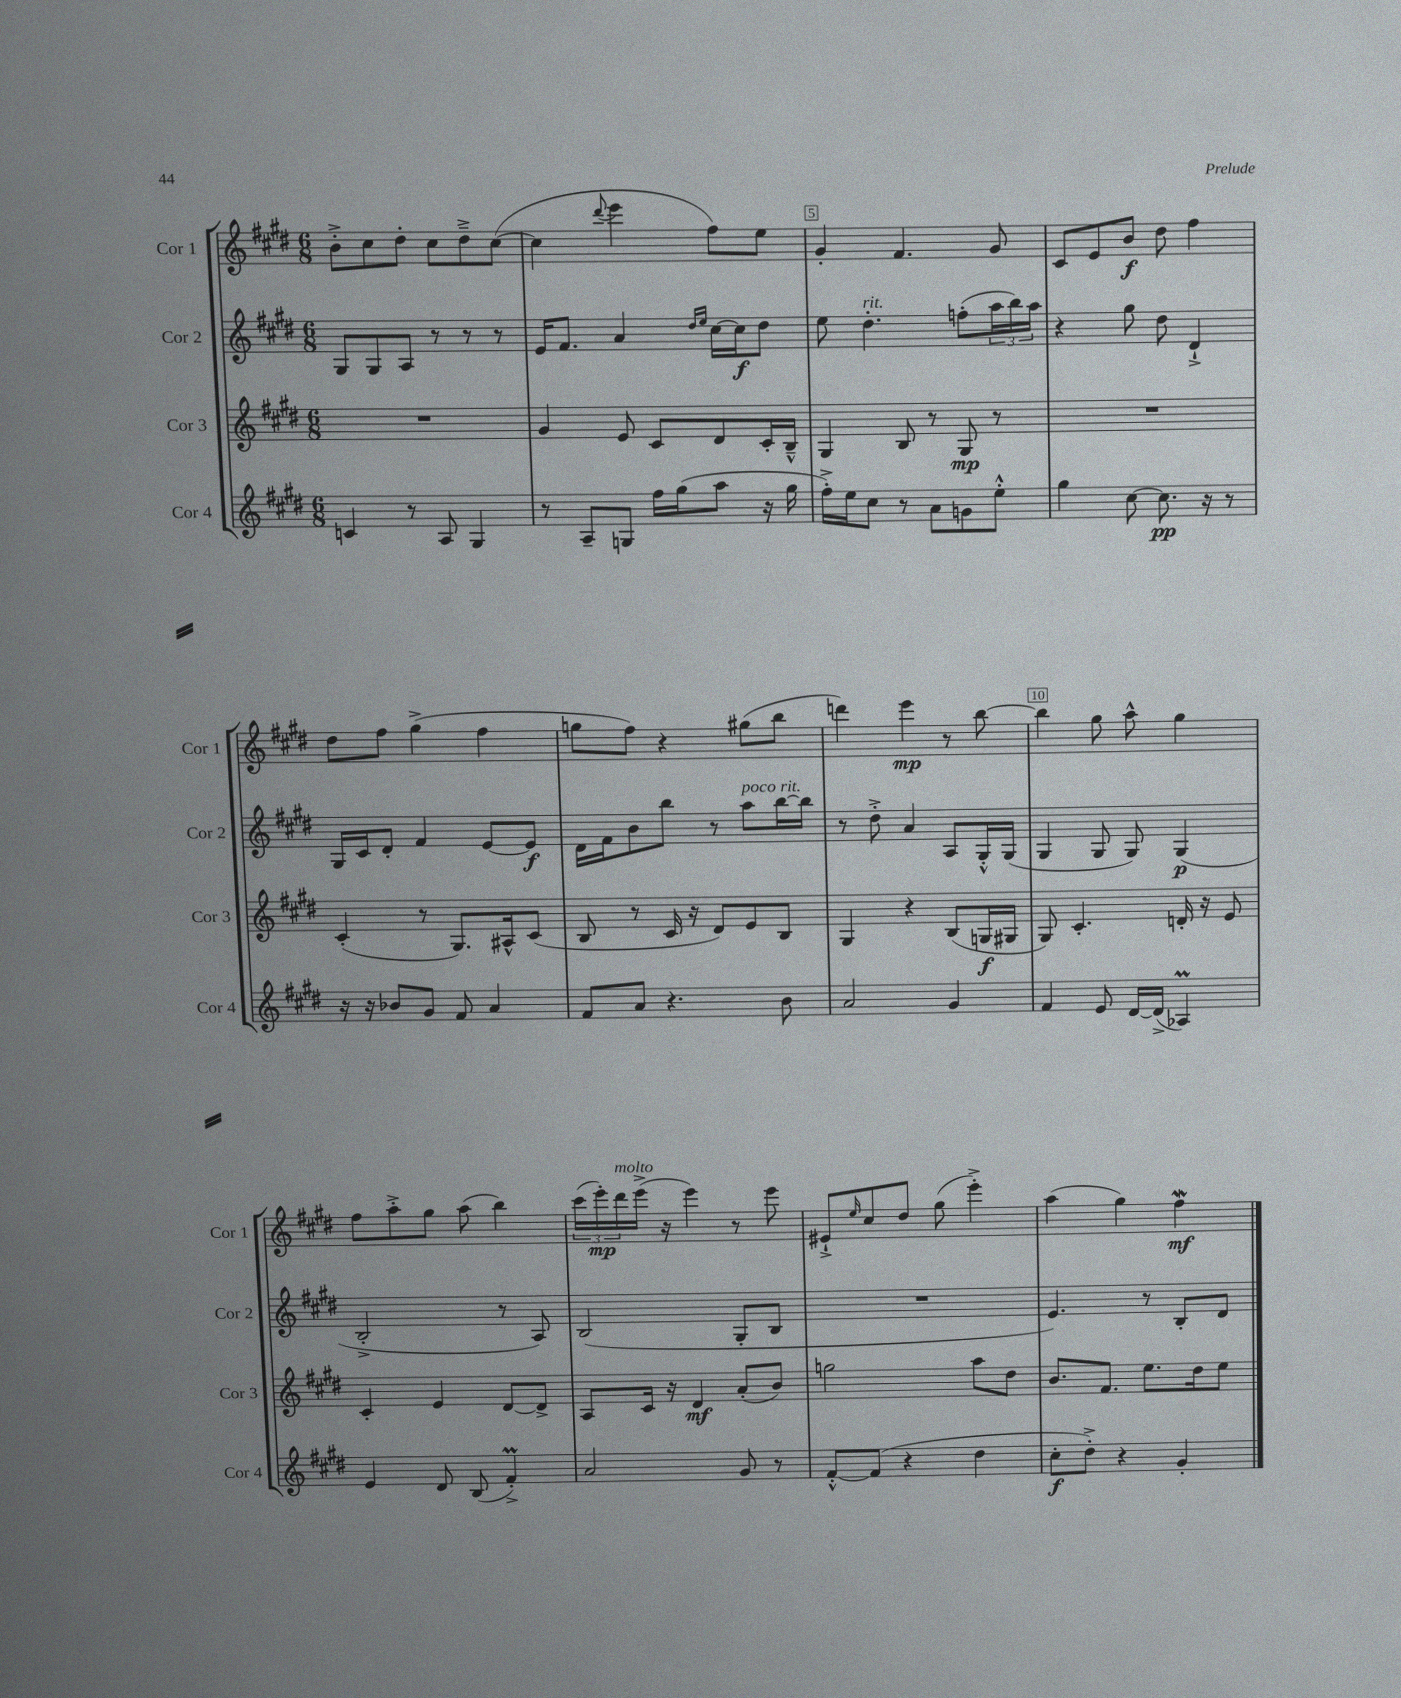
<<
\new StaffGroup <<
\new Staff = "s0" \with { instrumentName = "Cor 1" shortInstrumentName = "Cor 1" } {
    \clef treble \key e \major \numericTimeSignature \time 6/8
    b'8-.-> cis''8 dis''8-. cis''8 dis''8---> cis''8~( |
    cis''4 \appoggiatura { dis'''8 } e'''4 fis''8) e''8 |
    gis'4-. fis'4. gis'8 |
    cis'8 e'8 b'8\f dis''8 fis''4 |
    dis''8 fis''8 gis''4->( fis''4 |
    g''8 fis''8) r4 gis''8( b''8 |
    d'''4) e'''4\mp r8 b''8~ |
    b''4 gis''8 a''8-^ gis''4 |
    fis''8 a''8-.-> gis''8 a''8( b''4) |
    \tuplet 3/2 { cis'''16( e'''16-.\mp) dis'''16^\markup { \italic "molto" } } e'''16->( r16 e'''4) r8 e'''8 |
    eis'8-!-> \grace { e''16 } cis''8 dis''8 gis''8( e'''4-.->) |
    a''4( gis''4) fis''4\mordent\mf \bar "|." |
}
\new Staff = "s1" \with { instrumentName = "Cor 2" shortInstrumentName = "Cor 2" } {
    \clef treble \key e \major \numericTimeSignature \time 6/8
    gis8 gis8 a8 r8 r8 r8 |
    e'16 fis'8. a'4 \grace { dis''16 e''16 } cis''16~ cis''16\f dis''8 |
    e''8 dis''4.-.^\markup { \italic "rit." } f''8-.( \tuplet 3/2 { a''16 b''16) a''16 } |
    r4 gis''8 dis''8 dis'4-!-> |
    gis16 cis'16 dis'8-. fis'4 e'8~ e'8\f |
    dis'16 fis'16 b'8 b''8 r8 a''8^\markup { \italic "poco rit." } b''16~ b''16 |
    r8 dis''8-.-> a'4 a8 gis16-.-^ gis16( |
    gis4 gis8 gis8) gis4\p( |
    b2-.-> r8 a8) |
    b2( gis8-. b8 |
    R2. |
    e'4.) r8 b8-. dis'8 \bar "|." |
}
\new Staff = "s2" \with { instrumentName = "Cor 3" shortInstrumentName = "Cor 3" } {
    \clef treble \key e \major \numericTimeSignature \time 6/8
    R2. |
    gis'4 e'8 cis'8 dis'8 cis'16-. b16---^ |
    gis4 b8 r8 gis8\mp r8 |
    R2. |
    cis'4-.( r8 gis8.) ais16-^ cis'8( |
    b8 r8 cis'16 r16 dis'8) e'8 b8 |
    gis4 r4 b8( g16\f gis16 |
    gis8) cis'4.-. d'16-. r16 e'8 |
    cis'4-. e'4 dis'8~ dis'8-> |
    a8 cis'16 r16 dis'4\mf a'8-.( b'8) |
    g''2 a''8 dis''8 |
    b'8. fis'8. e''8. dis''16 e''8 \bar "|." |
}
\new Staff = "s3" \with { instrumentName = "Cor 4" shortInstrumentName = "Cor 4" } {
    \clef treble \key e \major \numericTimeSignature \time 6/8
    c'4 r8 a8 gis4 |
    r8 a8-- g8 fis''16 gis''16( a''8 r16 gis''16 |
    fis''16-.->) e''16 cis''8 r8 a'8 g'8 e''8-.-^ |
    gis''4 cis''8~ cis''8.\pp r16 r8 |
    r16 r16 bes'8 gis'8 fis'8 a'4 |
    fis'8 a'8 r4. b'8 |
    a'2 gis'4 |
    fis'4 e'8 dis'16~ dis'16->( aes4\prall) |
    e'4 dis'8 b8( fis'4-.->\prall) |
    a'2 gis'8 r8 |
    fis'8~-.-^ fis'8( r4 dis''4 |
    cis''8-.\f dis''8-.->) r4 gis'4-. \bar "|." |
}
>>
>>
\layout { \context { \Score currentBarNumber = #3 \override BarNumber.break-visibility = ##(#f #t #t) barNumberVisibility = #(every-nth-bar-number-visible 5) \override BarNumber.stencil = #(make-stencil-boxer 0.1 0.3 ly:text-interface::print) } }
